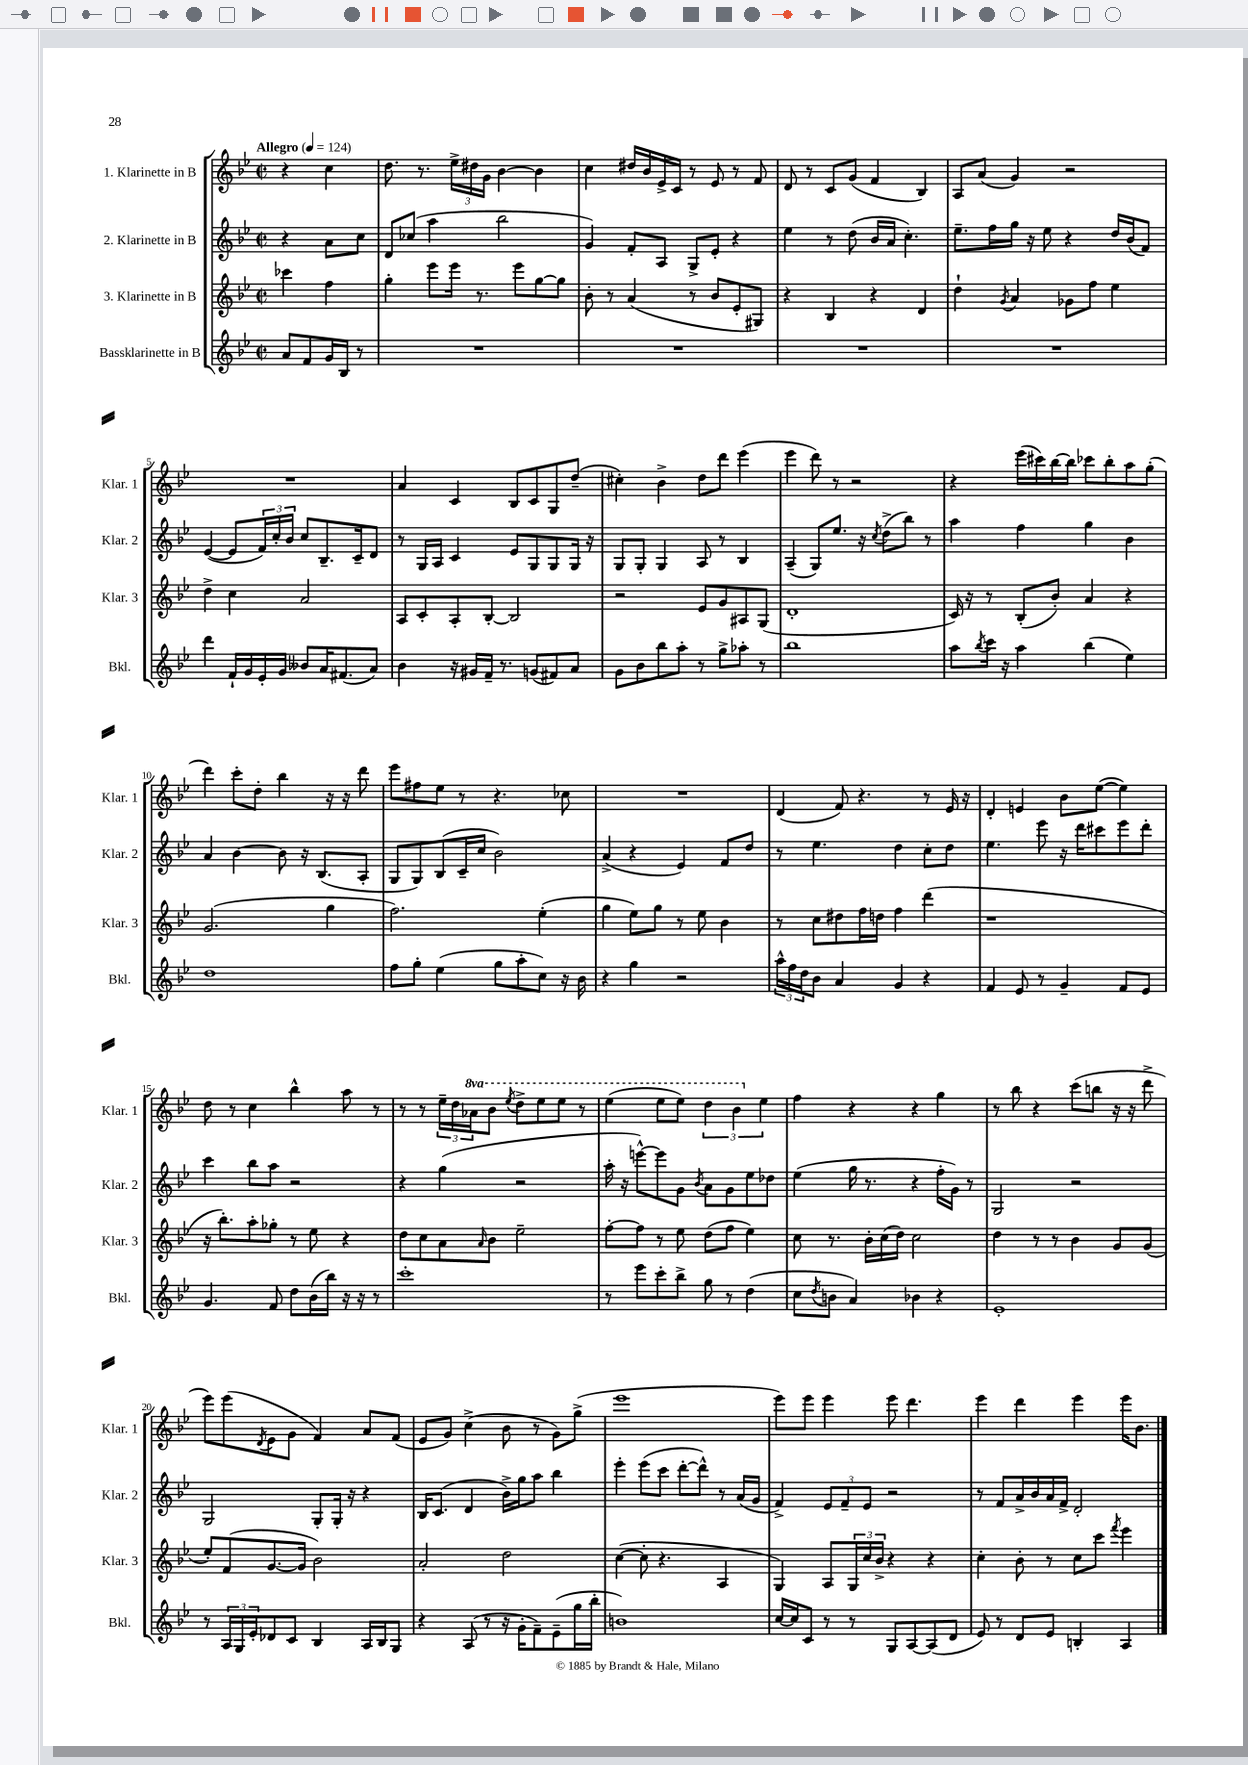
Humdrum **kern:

**kern	**kern	**kern	**kern
*part4	*part3	*part2	*part1
*staff4	*staff3	*staff2	*staff1
*I"Bassklarinette in B	*I"3. Klarinette in B	*I"2. Klarinette in B	*I"1. Klarinette in B
*I'Bkl.	*I'Klar. 3	*I'Klar. 2	*I'Klar. 1
*clefG2	*clefG2	*clefG2	*clefG2
*k[b-e-]	*k[b-e-]	*k[b-e-]	*k[b-e-]
*M2/2	*M2/2	*M2/2	*M2/2
*met(c|)	*met(c|)	*met(c|)	*met(c|)
*MM124	*MM124	*MM124	*MM124
=	=	=	=
!	!	!	!LO:TX:a:B:t=Allegro
8a/L	4ccc-X\	4r	4r
8f/	.	.	.
16g/L	4ff\	8a\L	4cc\
16B-/JJ	.	.	.
8r	.	8cc\J	.
=1	=1	=1	=1
1r	4gg'\	8d/L	8.dd\
.	.	(8cc-X/J	.
.	.	.	8.r
.	8eee-\L	4aa\	.
.	16eee-\Jk	.	24ee-^\LL
.	.	.	24dd#X\
.	8.r	.	.
.	.	.	24g\JJ
.	.	2bb-\	[4b-\
.	8eee-\L	.	.
.	[8gg\	.	4b-\]
.	8gg\J]	.	.
=2	=2	=2	=2
1r	8b-'\	4g/)	4cc\
.	8r	.	.
.	(4a/	8f'/L	16dd#X/LL
.	.	.	16b-/
.	.	8A/J	16e-^/
.	.	.	16c/JJ
.	8r	8G^/L	8r
.	8b-/L	8e-'/J	8e-/
.	8e-'/	4r	8r
.	8G#X/J)	.	8f/
=3	=3	=3	=3
1r	4r	4ee-\	8d/
.	.	.	8r
.	4B-/	8r	8c/L
.	.	(8dd\	(8g/J
.	4r	16b-/LL	4f/
.	.	16a/JJ	.
.	.	4.cc'\)	.
.	4d/	.	4B-/)
=4	=4	=4	=4
1r	4dd`\	8.ee-~\L	8A/L
.	.	.	(8a/J
.	.	16ff\L	.
.	8qg/	.	.
.	4a/	16gg\JJ	4g/)
.	.	16r	.
.	.	8ee-\	.
.	8g-X\L	4r	2r
.	8ff\J	.	.
.	4ee-\	16dd/LL	.
.	.	(16b-/J	.
.	.	8f/J)	.
!!LO:LB:g=z
=5	=5	=5	=5
4ddd\	4dd^\	([4e-/	1r
16f`/LL	4cc\	8e-/L]	.
16g/	.	.	.
16e-'/	.	24f/L)	.
.	.	24cc'/	.
16g/JJ	.	.	.
.	.	24b-/JJ	.
8b--X/L	2a/	8cc/L	.
16a/K	.	8.B-~/	.
(8.f#X/	.	.	.
.	.	16c~/k	.
8a/J)	.	8d/J	.
=6	=6	=6	=6
4b-\	8A/L	8r	4a/
.	8c'/	16G/LL	.
.	.	16A/JJ	.
16r	8A'/	4c/	4c/
16g#X/LL	.	.	.
16f~/JJ	[8B-'/J	.	.
8.r	.	.	.
.	2B-/]	8e-/L	8B-/L
(8gn/L	.	8G/	8c/
8f#X/)	.	8G/	8G/
8a/J	.	16G/Jk	(8dd~/J
.	.	16r	.
=7	=7	=7	=7
8g\L	2r	8G/L	4cc#X'\)
8b-\	.	8G'/J	.
8bb-\	.	4G/	4b-^\
8aa'\J	.	.	.
8r	8e-/L	8A/	8dd\L
8gg^\L	8g/	8r	8ddd\J
8aa-X'\J	8A#X/	4B-/	(4eee-\
8r	(8G/J	.	.
=8	=8	=8	=8
1bb-	1d'	(4A~/	4eee-\
.	.	8G/L)	8ddd\)
.	.	8.ee-/J	8r
.	.	.	2r
.	.	16r	.
.	.	8qcc/	.
.	.	(8dd^\L	.
.	.	8bb-\J)	.
.	.	8r	.
=9	=9	=9	=9
8aa\L	16c/)	4aa\	4r
.	16r	.	.
8qbb-/	.	.	.
16ccc\Jk	8r	.	.
16r	.	.	.
4aa\	(8B-'/L	4ff\	(16eee-\LL
.	.	.	16ccc#X\)
.	8b-'/J)	.	[16bb-\
.	.	.	16bb-\JJ]
(4bb-\	4a/	4gg\	8ccc-X\L
.	.	.	8bb-'\
4ee-\)	4r	4b-\	8aa\
.	.	.	(8gg'\J
!!LO:LB:g=z
=10	=10	=10	=10
1dd	(2.g/	4a/	4ddd\)
.	.	[4b-\	8ccc'\L
.	.	.	8dd'\J
.	.	8b-\]	4bb-\
.	.	16r	.
.	.	(8.B-/L	.
.	4gg\	.	16r
.	.	.	16r
.	.	8A'/J	8ddd\
=11	=11	=11	=11
8ff\L	2.ff\)	8G/L	8eee-\L
8gg'\J	.	8G/)	8ff#X\
(4ee-\	.	(8B-/	8ee-\J
.	.	16c~/L	8r
.	.	16cc/JJ	.
8gg\L	.	2b-\)	4.r
8aa'\	.	.	.
8cc\J)	(4ee-'\	.	.
16r	.	.	8cc-X\
16b-\	.	.	.
=12	=12	=12	=12
4r	4gg\	(4a^/	1r
4gg\	8ee-\L)	4r	.
.	8gg\J	.	.
2r	8r	4e-/)	.
.	8ee-\	.	.
.	4b-\	8f/L	.
.	.	8dd/J	.
=13	=13	=13	=13
24aa^^\LL	8r	8r	(4d/
24ff\	.	.	.
24dd\J	.	.	.
8b-\J	8cc\L	4.ee-\	.
4a/	8dd#X\	.	8f/)
.	16ff\L	.	4.r
.	16ddn\JJ	.	.
4g/	4ff\	4dd\	.
4r	(4ddd\	8cc'\L	8r
.	.	8dd\J	16e-/
.	.	.	16r
=14	=14	=14	=14
4f/	1r	4.ee-\	4d'/
8e-/	.	.	4en/
8r	.	8eee-\	.
4g~/	.	16r	8b-\L
.	.	16ddd\KL	.
.	.	8ccc#X\	([8ee-\J
8f/L	.	8eee-\	4ee-\])
8e-/J	.	8ddd'\J	.
!!LO:LB:g=z
=15	=15	=15	=15
4.g/	16r	4ccc\	8dd\
.	8.bb-'\L)	.	.
.	.	.	8r
.	8aa'\	8bb-\L	4cc\
8f/	8gg-X'\J	8aa\J	.
8dd\L	8r	2r	4bb-^^\
(16b-\L	8ee-\	.	.
16bb-\JJ)	.	.	.
16r	4r	.	8aa\
16r	.	.	.
8r	.	.	8r
=16	=16	=16	=16
1ccc'	8dd\L	4r	8r
.	8cc\	.	8r
.	8a\	(4gg\	24ee-~\LL
.	.	.	24dd\
*	*	*	*8va
.	.	.	24aa-X\J
.	16qqa/	.	.
.	8b-\J	.	8bb-\J
.	.	.	8qeee-/
.	2ee-~\	2r	8ddd^\L
.	.	.	8eee-\
.	.	.	8eee-\J
.	.	.	8r
=17	=17	=17	=17
8r	[8ff'\L	16aa'\	(4eee-\
.	.	16r	.
8eee-\L	8ff\J]	[8eeen^^\L)	.
8ccc'\	8r	8eee\]	8eee-\L
8bb-^\J	8ee-\	8g\J	8eee-\J)
.	.	8qb-/	.
8gg\	(8dd\L	8a\L	6ddd\
8r	8ff\J	8g\	.
.	.	.	6bb-\
(4dd\	4ee-\)	8ee-\	.
*	*	*	*X8va
.	.	.	6ee-\
.	.	8dd-X\J	.
=18	=18	=18	=18
8cc\L	8cc\	(4ee-\	4ff\
8qdd/	.	.	.
8bn\J	8.r	.	.
4a/)	.	16gg\	4r
.	16b-'\LL	8.r	.
.	(16cc\	.	.
.	16dd\JJ)	.	.
4b-X\	2cc\	4r	4r
4r	.	16ff'\LL	4gg\
.	.	16g\JJ)	.
.	.	8r	.
=19	=19	=19	=19
1e-'	4dd\	2G/	8r
.	.	.	8bb-\
.	8r	.	4r
.	8r	.	.
.	4b-\	2r	(8ccc\L
.	.	.	8bbn\J
.	8g/L	.	16r
.	.	.	16r
.	(8g/J	.	8ddd^\
!!LO:LB:g=z
=20	=20	=20	=20
8r	8ee-'/L)	2G/	8eee-\L)
24A/LL	(8f/	.	(8eee-\
24G/	.	.	.
24e-'/J	.	.	.
.	.	.	8qd/
8d-X/	[8.g/	.	8e-\
8c/J	.	.	8g\J
.	16g/Jk]	.	.
4B-/	2b-\)	8G'/L	4f/)
.	.	16G'/Jk	.
.	.	16r	.
16A/LL	.	4r	8a/L
16B-/J	.	.	.
8G/J	.	.	(8f/J
=21	=21	=21	=21
4r	2a'/	16B-/KL	8e-/L
.	.	(8.c/J	.
.	.	.	8g/J)
(8A/	.	4d/	(4cc^\
8r	.	.	.
16r	2dd\	16b-^\LL)	8b-\
16g'\KL	.	16gg\J	.
8f~\)	.	8aa\J	8r
(8e-~\	.	4bb-\	8g\L)
16gg\L	.	.	(8gg^\J
16bb-'\JJ	.	.	.
=22	=22	=22	=22
1bn)	([4cc\	4eee-'\	1eee-
.	8cc'\]	(8eee-\L	.
.	4.r	8ccc\J	.
.	.	[8ddd'\L	.
.	.	8ddd^^\J])	.
.	4A/	8r	.
.	.	(16a/LL	.
.	.	16g/JJ	.
=23	=23	=23	=23
[16cc/LL	4G/)	4f^/)	8eee-\L)
16cc/J]	.	.	.
8c/J	.	.	8eee-\J
8r	8A/L	12e-/L	4eee-\
.	.	12f~/	.
8r	24G/L	.	.
.	24cc/	12e-/J	.
.	24b-^/JJ	.	.
8G/L	4r	2r	8eee-\
[8A/	.	.	4.ddd\
(8A/]	4r	.	.
8d/J	.	.	.
=24	=24	=24	=24
8e-/)	4cc'\	8r	4eee-\
8r	.	8f/L	.
8d/L	8b-'\	16a^/L	4ddd\
.	.	16b-/	.
8e-/J	8r	16a/	.
.	.	16f^/JJ	.
4Bn'/	8cc\L	2d'/	4eee-\
.	8ccc\J	.	.
.	8qfff/	.	.
4A/	4eee-\	.	16eee-\KL
.	.	.	8.b-\J
==	==	==	==
*-	*-	*-	*-
